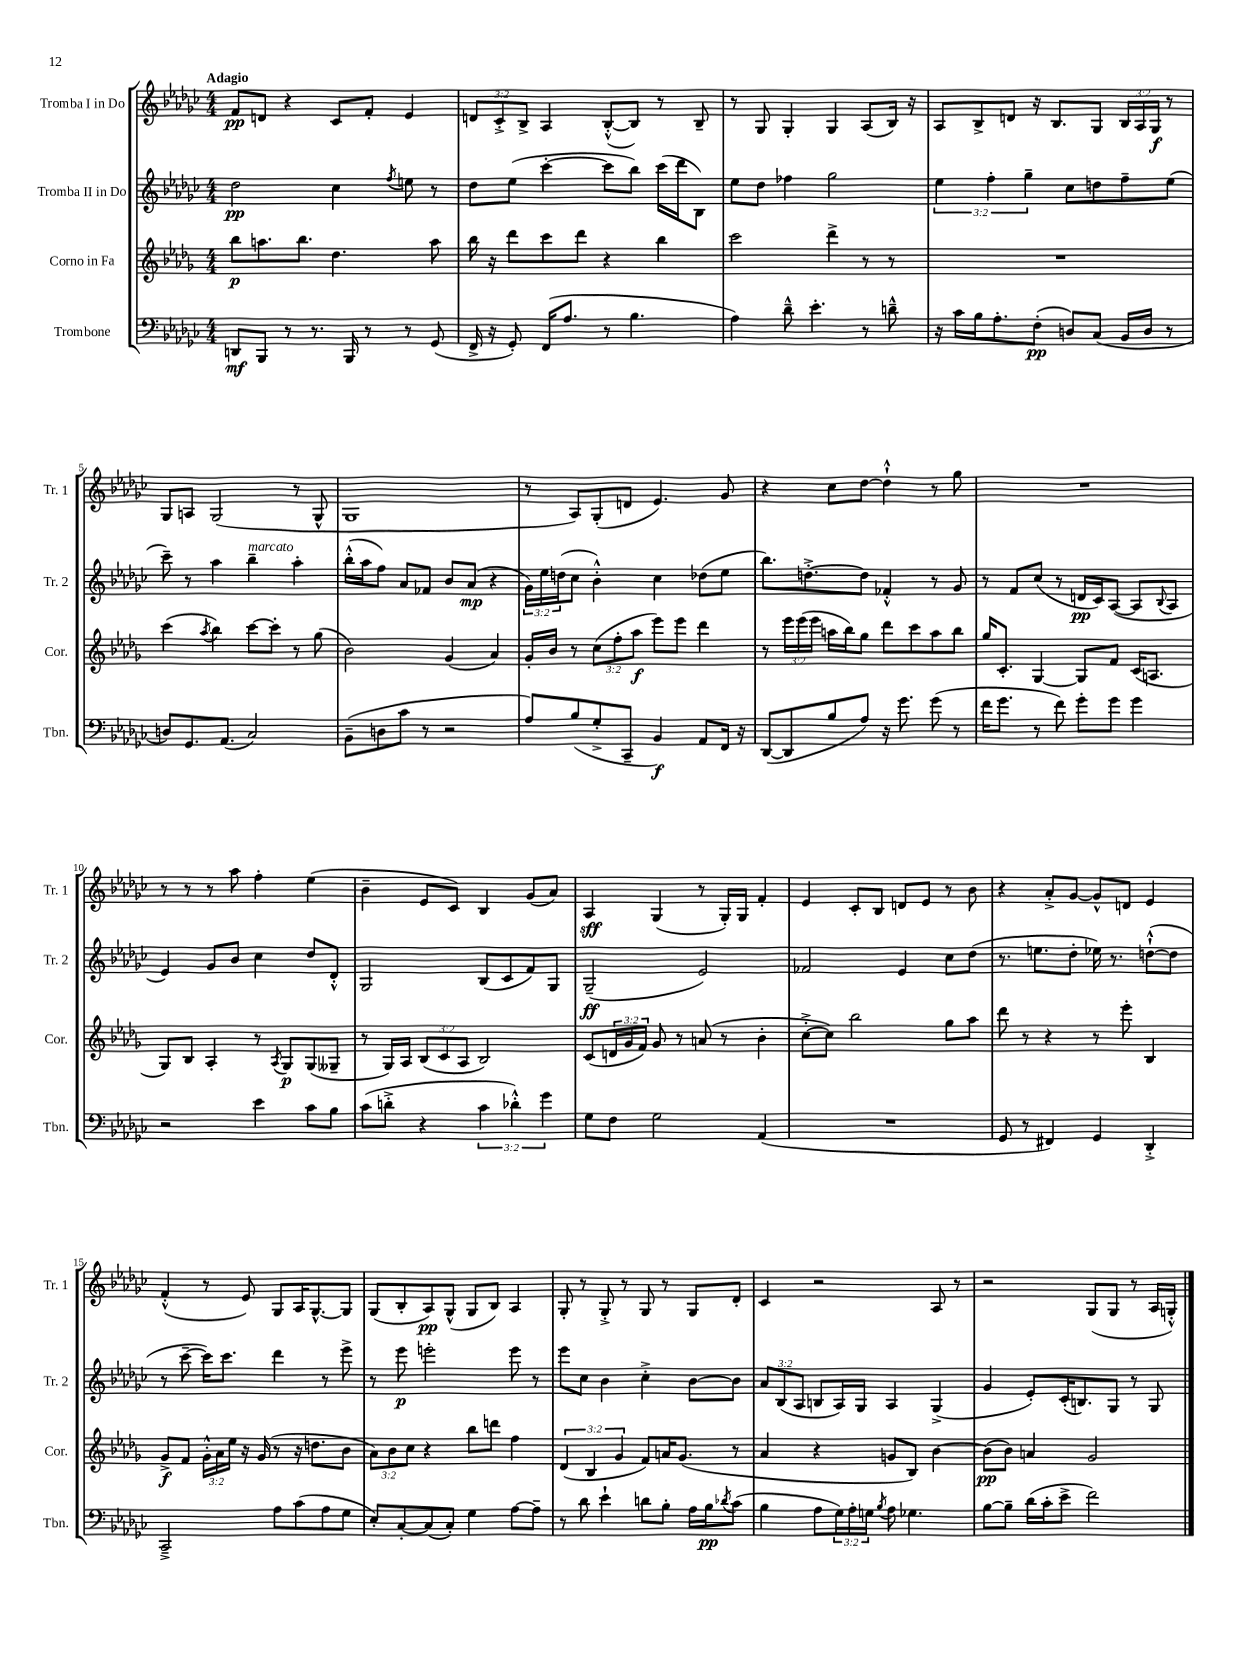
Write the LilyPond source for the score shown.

<<
\new StaffGroup <<
\new Staff = "s0" \with { instrumentName = "Tromba I in Do" shortInstrumentName = "Tr. 1" } {
    \clef treble \key ges \major \numericTimeSignature \time 4/4 \override Staff.TupletNumber.text = #tuplet-number::calc-fraction-text \tempo "Adagio"
    f'8\pp d'8 r4 ces'8 f'8-. ees'4 |
    \tuplet 3/2 { d'8 ces'8-.-> bes8-> } aes4 bes8~-.-^( bes8) r8 bes8-- |
    r8 ges8 ges4-. ges4 aes8( bes16) r16 |
    aes8 bes8-> d'8 r16 bes8. ges8 \tuplet 3/2 { bes16 aes16 ges16\f } r8 |
    ges8 a8 ges2( r8 ges8-^ |
    ges1 |
    r8 aes8) ges8-.( d'8 ees'4.) ges'8 |
    r4 ces''8 des''8~ des''4-!-^ r8 ges''8 |
    R1 |
    r8 r8 r8 aes''8 f''4-. ees''4( |
    bes'4-- ees'8 ces'8) bes4 ges'8( aes'8) |
    aes4\sff ges4( r8 ges16-.) ges16 f'4-. |
    ees'4 ces'8-. bes8 d'8 ees'8 r8 bes'8 |
    r4 aes'8-.-> ges'8~ ges'8-^ d'8 ees'4 |
    f'4-.-^( r8 ees'8) ges8 aes16 ges8.~-^ ges8 |
    ges8( bes8-. aes8\pp) ges8-^( ges8 bes8) aes4 |
    ges8-. r8 ges8-.-> r8 ges8 r8 ges8 des'8-. |
    ces'4 r2 aes8 r8 |
    r2 ges8( ges8 r8 aes16 g16-.-^) \bar "|." |
}
\new Staff = "s1" \with { instrumentName = "Tromba II in Do" shortInstrumentName = "Tr. 2" } {
    \clef treble \key ges \major \numericTimeSignature \time 4/4 \override Staff.TupletNumber.text = #tuplet-number::calc-fraction-text
    des''2\pp ces''4 \acciaccatura { f''8 } e''8 r8 |
    des''8 ees''8( ces'''4~-. ces'''8 bes''8) ces'''16( des'''16 bes8) |
    ees''8 des''8 fes''4 ges''2 |
    \tuplet 3/2 { ees''4 f''4-. ges''4-- } ces''8 d''8 f''8-- ees''8( |
    ces'''8--) r8 aes''4 bes''4--^\markup { \italic "marcato" } aes''4-. |
    bes''16-.-^( aes''16 f''8) aes'8 fes'8 bes'8 aes'8\mp( r4 |
    \tuplet 3/2 { ges'16) ees''16 d''16( } ces''8 bes'4-.-^) ces''4 des''8( ees''8 |
    bes''8.) d''8.~-.-> d''8 fes'4-.-^ r8 ges'8 |
    r8 f'8 ces''8( r8 d'16\pp ces'16) aes8~( aes8 \appoggiatura { bes8 } aes8 |
    ees'4) ges'8 bes'8 ces''4 des''8 des'8-.-^ |
    ges2 bes8( ces'8 f'8) ges8 |
    ges2--\ff( ees'2) |
    fes'2 ees'4 ces''8 des''8( |
    r8. e''8. des''8-. ees''16) r8. d''8~-!-^( d''8 |
    r8 ces'''8~-- ces'''16) ces'''8. des'''4 r8 ees'''8-> |
    r8 ees'''8\p e'''2-. e'''8 r8 |
    ees'''8 ces''8 bes'4 ces''4-.-> bes'8~ bes'8 |
    \tuplet 3/2 { aes'8 bes8( aes8 } b8 aes16) ges16 aes4 ges4->( |
    ges'4 ees'8-.) ces'16-.( b8.) ges8 r8 ges8 \bar "|." |
}
\new Staff = "s2" \with { instrumentName = "Corno in Fa" shortInstrumentName = "Cor." } {
    \clef treble \key des \major \numericTimeSignature \time 4/4 \override Staff.TupletNumber.text = #tuplet-number::calc-fraction-text
    bes''8\p a''8. bes''8. des''4. a''8 |
    bes''16 r16 des'''8 c'''8 des'''8 r4 bes''4 |
    c'''2 des'''4-> r8 r8 |
    R1 |
    c'''4( \acciaccatura { aes''8 } bes''4) c'''8~ c'''8-. r8 ges''8( |
    bes'2) ges'4( aes'4) |
    ges'16-. bes'16 r8 \tuplet 3/2 { c''8( f''8-. aes''8\f } ees'''8) ees'''8 des'''4 |
    r8 \tuplet 3/2 { ees'''16 ees'''16( ees'''16 } a''16 bes''16) ges''8 des'''8 c'''8 a''8 bes''8 |
    ges''16 c'8.-. ges4~ ges8 f'8 c'16( a8. |
    ges8) bes8 aes4-. r8 \acciaccatura { aes8 } ges8\p ges8( geses8-- |
    r8 ges16) aes16 \tuplet 3/2 { bes8( c'8 aes8 } bes2) |
    c'8( \tuplet 3/2 { d'16 ges'16 f'16) } ges'8 r8 a'8( r8 bes'4-. |
    c''8~-.-> c''8) bes''2 ges''8 aes''8 |
    des'''8 r8 r4 r8 ees'''8-. bes4 |
    ges'8->\f f'8 \tuplet 3/2 { ges'16-.-^ aes'16 ees''16 } r16 ges'16( r8 r16 d''8. bes'8 |
    \tuplet 3/2 { aes'8) bes'8 c''8 } r4 bes''8 d'''8 f''4 |
    \tuplet 3/2 { des'4( bes4 ges'4 } f'8) a'16 ges'8.( r8 |
    aes'4 r4 g'8 bes8) bes'4~ |
    bes'8\pp( bes'8) a'4 ges'2 \bar "|." |
}
\new Staff = "s3" \with { instrumentName = "Trombone" shortInstrumentName = "Tbn." } {
    \clef bass \key ges \major \numericTimeSignature \time 4/4 \override Staff.TupletNumber.text = #tuplet-number::calc-fraction-text
    d,8\mf bes,,8 r8 r8. bes,,16 r8 r8 ges,8( |
    f,16-> r16 ges,8-.) f,16( aes8. r8 bes4. |
    aes4) des'8---^ ees'4.-. r8 d'8---^ |
    r16 ces'16 bes16 aes8.-. f8-.\pp( d8) ces8( bes,16 d16 r8 |
    d8) ges,8. aes,8.( ces2) |
    bes,8--( d8 ces'8 r8 r2 |
    aes8) bes8( ges8-.-> ces,8-- bes,4\f) aes,8 f,16 r16 |
    des,8~( des,8 bes8 aes8) r16 ges'8. ges'8( r8 |
    f'16 ges'8. r8 f'8) ges'8-. ges'8 ges'4 |
    r2 ees'4 ces'8 bes8 |
    ces'8( d'8-.-> r4 \tuplet 3/2 { ces'4 des'4-.-^) ges'4 } |
    ges8 f8 ges2 aes,4( |
    R1 |
    ges,8 r8 fis,4) ges,4 des,4-.-> |
    ces,2---> aes8 ces'8( aes8 ges8 |
    ees8-.) ces8~-. ces8( ces8-.) ges4 aes8~ aes8-- |
    r8 des'8 ees'4-! d'8 bes8-. aes16 bes16\pp \acciaccatura { des'8 } ces'8( |
    bes4 aes8 \tuplet 3/2 { ges16) aes16-. g16 } \acciaccatura { bes8 } aes8 ges4. |
    bes8~ bes8-- des'16( ces'16-. ees'8-> f'2) \bar "|." |
}
>>
>>
